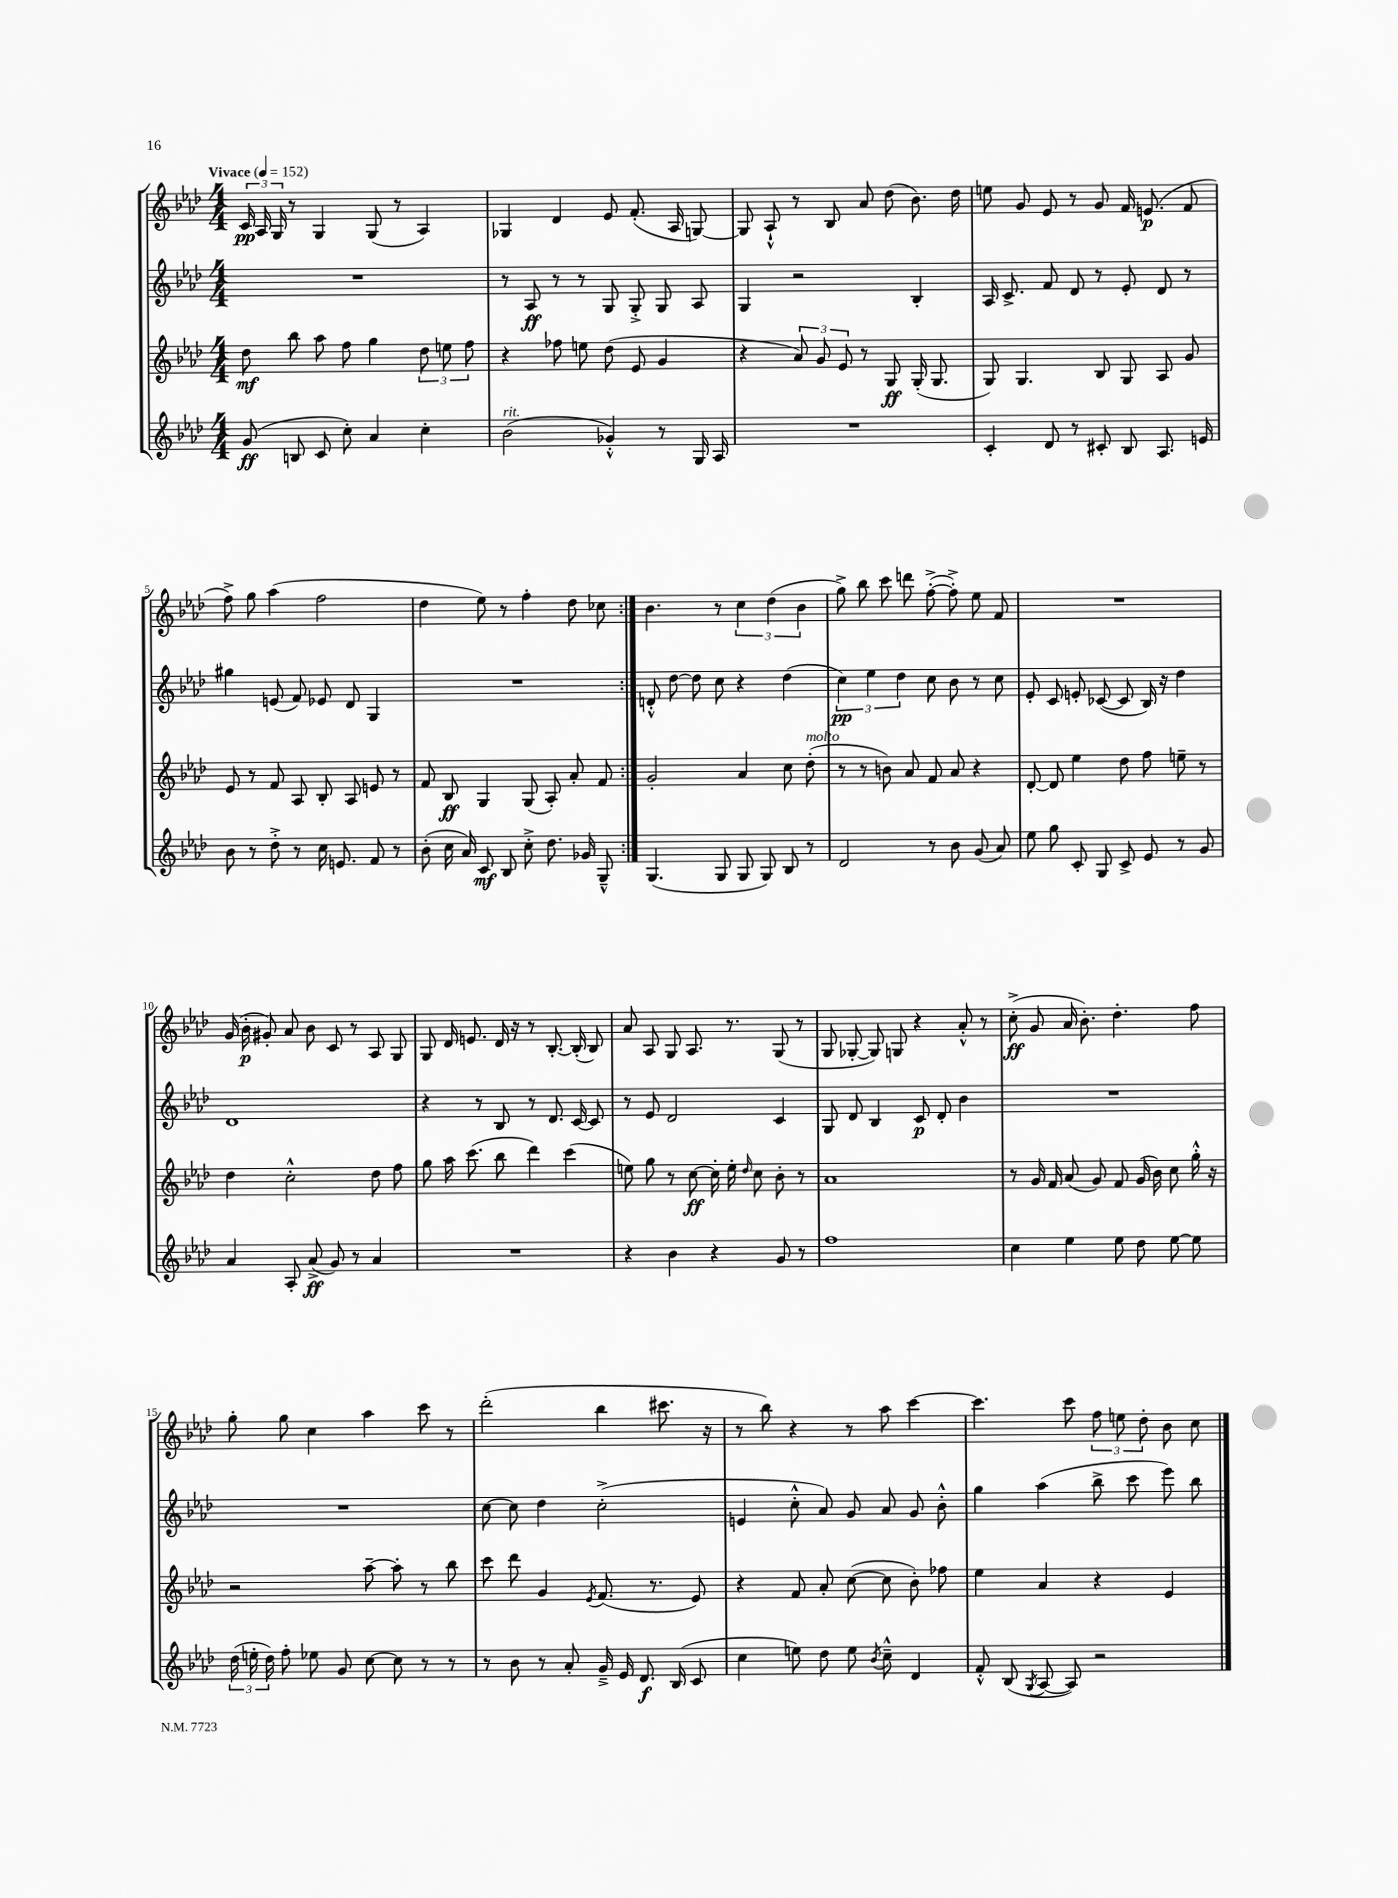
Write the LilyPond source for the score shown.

<<
\new StaffGroup <<
\new Staff = "s0" {
    \clef treble \key aes \major \numericTimeSignature \time 4/4 \tempo "Vivace" 4 = 152
    \autoBeamOff \repeat volta 2 { \tuplet 3/2 { c'16\pp aes16 g16 } r8 g4 g8( r8 aes4) |
    ges4 des'4 ees'8 f'8.-.( aes16 g8~) |
    g8 aes8-!-^ r8 bes8 aes'8 des''8( bes'8.) des''16 |
    e''8 g'8 ees'8 r8 g'8 f'16 e'8.\p( f'8 |
    f''8->) g''8 aes''4( f''2 |
    des''4 ees''8) r8 f''4-. des''8 ces''8 | }
    bes'4. r8 \tuplet 3/2 { c''4 des''4( bes'4 } |
    g''8->) bes''8 c'''8 d'''8 f''8~-.->( f''8-.->) ees''8 f'8 |
    R1 |
    g'16( bes'16-.\p gis'8-.) aes'8 bes'8 c'8 r8 aes8 g8 |
    g8 des'16 e'8. des'16 r16 r8 bes8.~-. bes16-.( bes8) |
    aes'8 aes8 g8 aes8. r8. g8( r8 |
    g8 ges8~-. ges8) g8 r4 aes'8-.-^ r8 |
    c''8-.->\ff( g'8 aes'16 bes'8.-.) des''4.-. f''8 |
    g''8-. g''8 c''4 aes''4 c'''8 r8 |
    des'''2-.( bes''4 cis'''8. r16 |
    r8 bes''8) r4 r8 aes''8 c'''4~ |
    c'''4. c'''8 \tuplet 3/2 { f''8 e''8 des''8-. } bes'8 c''8 \bar "|." |
}
\new Staff = "s1" {
    \clef treble \key aes \major \numericTimeSignature \time 4/4
    \autoBeamOff \repeat volta 2 { R1 |
    r8 aes8\ff r8 r8 g8 g8-.-> g8 aes8 |
    g4 r2 bes4-. |
    aes16 c'8.-> f'8 des'8 r8 ees'8-. des'8 r8 |
    gis''4 e'8( f'8) ees'8 des'8 g4 |
    R1 | }
    d'8-.-^ des''8~ des''8 c''8 r4 des''4( |
    \tuplet 3/2 { c''4\pp) ees''4 des''4 } c''8 bes'8 r8 c''8 |
    ees'8-. c'8 e'8-. ces'8~( ces'8 bes16) r16 des''4 |
    des'1 |
    r4 r8 bes8 r8 des'8. c'16~ c'8 |
    r8 ees'8 des'2 c'4 |
    g8 des'8 bes4 c'8\p des'8-. bes'4 |
    R1 |
    R1 |
    c''8~ c''8 des''4 c''2-.->( |
    e'4 c''8-.-^ aes'8) g'8 aes'8 g'8 bes'8-.-^ |
    g''4 aes''4( bes''8-> c'''8 ees'''8) bes''8 \bar "|." |
}
\new Staff = "s2" {
    \clef treble \key aes \major \numericTimeSignature \time 4/4
    \autoBeamOff \repeat volta 2 { des''8\mf bes''8 aes''8 f''8 g''4 \tuplet 3/2 { des''8 e''8 f''8 } |
    r4 fes''8 e''8 des''8( ees'8 g'4 |
    r4 \tuplet 3/2 { aes'8) g'8 ees'8 } r8 g8\ff g16-.( g8. |
    g8) g4. bes8 g8 aes8 g'8 |
    ees'8 r8 f'8 aes8 bes8-. aes8 e'8 r8 |
    f'8 bes8\ff g4 g8( aes8-.) aes'8-. f'8 | }
    g'2-. aes'4 c''8 des''8-.^\markup { \italic "molto" }( |
    r8 r8 b'8) aes'8 f'8 aes'8 r4 |
    des'8~-. des'8 ees''4 des''8 f''8 e''8-- r8 |
    des''4 c''2-.-^ des''8 f''8 |
    g''8 aes''16 c'''8.( bes''8 des'''4) c'''4( |
    e''8) g''8 r8 c''8~\ff c''16-. e''16-. \grace { des''16 } c''8 bes'8-. r8 |
    aes'1 |
    r8 g'16 f'16 aes'8( g'8) f'8 g'16( bes'16) c''8 g''16-.-^ r16 |
    r2 aes''8~-- aes''8-. r8 bes''8 |
    c'''8 des'''8 g'4 \acciaccatura { ees'8 } f'8.( r8. ees'8) |
    r4 f'8 aes'8-. c''8~( c''8 bes'8-.) fes''8 |
    ees''4 aes'4 r4 ees'4 \bar "|." |
}
\new Staff = "s3" {
    \clef treble \key aes \major \numericTimeSignature \time 4/4
    \autoBeamOff \repeat volta 2 { g'8\ff( b8 c'8 c''8-.) aes'4 c''4-. |
    bes'2^\markup { \italic "rit." }( ges'4-.-^) r8 g16 aes16 |
    R1 |
    c'4-. des'8 r8 cis'8-. bes8 aes8. e'16 |
    bes'8 r8 des''8-.-> r8 c''16 e'8. f'8 r8 |
    bes'8-.( c''16 aes'16) c'8\mf bes8 c''8-.-> des''8. ges'16 g8---^ | }
    g4.( g8 g8 g8) bes8 r8 |
    des'2 r8 bes'8 g'8( aes'8) |
    ees''8 g''8 c'8-. g8 c'8-> ees'8 r8 g'8 |
    aes'4 aes8-. aes'8->\ff( g'8) r8 aes'4 |
    R1 |
    r4 bes'4 r4 g'8 r8 |
    f''1 |
    c''4 ees''4 ees''8 des''8 ees''8~ ees''8 |
    \tuplet 3/2 { des''16( e''16-. des''16) } f''8-. ees''8 g'8 c''8~ c''8 r8 r8 |
    r8 bes'8 r8 aes'8-. g'16---> ees'16 des'8.\f bes16( c'8 |
    c''4 e''8) des''8 e''8 \acciaccatura { bes'8 } c''8---^ des'4 |
    f'8-.-^ bes8( \acciaccatura { g8 } aes8~ aes8) r2 \bar "|." |
}
>>
>>
